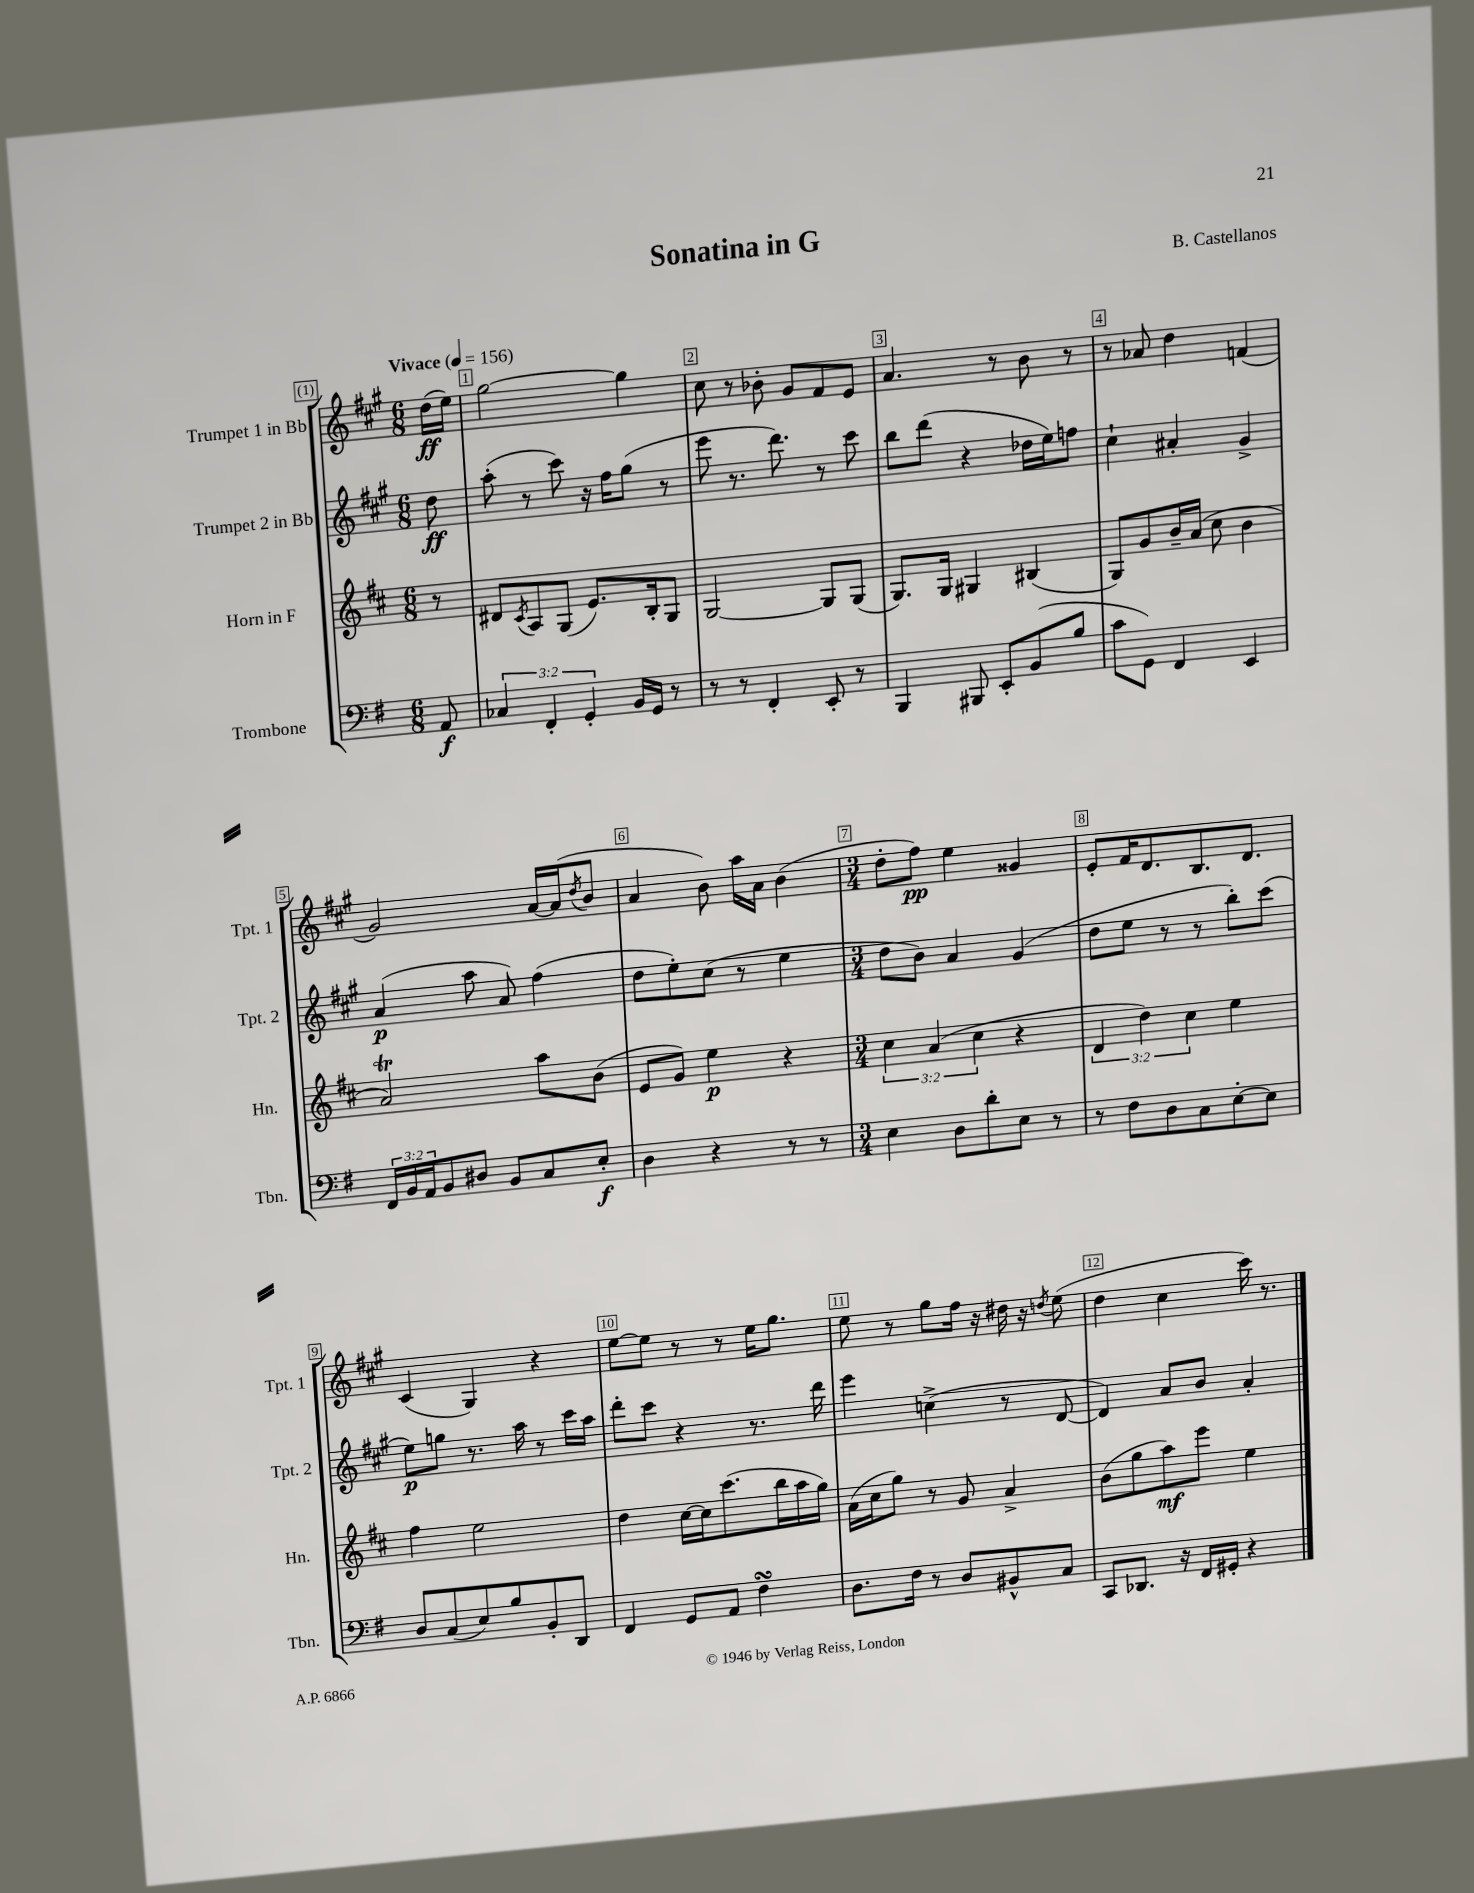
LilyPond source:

\header { title = "Sonatina in G" composer = "B. Castellanos" }
<<
\new StaffGroup <<
\new Staff = "s0" \with { instrumentName = "Trumpet 1 in Bb" shortInstrumentName = "Tpt. 1" } {
    \clef treble \key a \major \numericTimeSignature \time 6/8 \partial 8 \tempo "Vivace" 4 = 156
    d''16\ff( e''16) |
    gis''2~ gis''4 |
    cis''8 r8 bes'8-. gis'8 fis'8 e'8 |
    a'4. r8 b'8 r8 |
    r8 aes'8 d''4 f'4( |
    gis'2) a'16~ a'16( \acciaccatura { d''8 } b'8 |
    a'4 b'8) a''16 a'16 b'4( |
    \numericTimeSignature \time 3/4 d''8-. fis''8\pp) e''4 gisis'4 |
    e'8-. fis'16 d'8. b8. d'8. |
    cis'4( gis4) r4 |
    e''8~ e''8 r8 r8 e''16 gis''8. |
    e''8 r8 gis''8 fis''16 r16 dis''16 r16 \acciaccatura { d''8 } e''8( |
    d''4 cis''4 cis'''16) r8. \bar "|." |
}
\new Staff = "s1" \with { instrumentName = "Trumpet 2 in Bb" shortInstrumentName = "Tpt. 2" } {
    \clef treble \key a \major \numericTimeSignature \time 6/8 \partial 8
    d''8\ff |
    a''8-.( r8 cis'''8) r16 fis''16 gis''8( r8 |
    e'''8 r8. d'''8.) r8 cis'''8 |
    b''8 d'''8( r4 des''16 e''16) f''8 |
    cis''4-! ais'4-. gis'4-> |
    a'4\p( a''8 a'8) fis''4( |
    d''8 e''8-.) cis''8( r8 e''4 |
    \numericTimeSignature \time 3/4 d''8 b'8) a'4 gis'4( |
    d''8 e''8 r8 r8 b''8-.) cis'''8( |
    e''8\p) g''8 r8. a''16 r8 cis'''16 a''16 |
    d'''8-. cis'''8 r4 r8. d'''16 |
    e'''4 c''4->( r8 d'8~ |
    d'4) a'8 b'8 a'4-. \bar "|." |
}
\new Staff = "s2" \with { instrumentName = "Horn in F" shortInstrumentName = "Hn." } {
    \clef treble \key d \major \numericTimeSignature \time 6/8 \override Staff.TupletNumber.text = #tuplet-number::calc-fraction-text \partial 8
    r8 |
    dis'8 \acciaccatura { cis'8 } a8 g8( e'8.) b16-. g8 |
    g2~ g8 g8( |
    g8.) g16 gis4 bis4( |
    g8) g'8 b'16-- a'16( cis''8 b'4 |
    a'2\trill) a''8 b'8( |
    e'8 g'8) e''4\p r4 |
    \numericTimeSignature \time 3/4 \tuplet 3/2 { cis''4 a'4( cis''4 } r4 |
    \tuplet 3/2 { d'4 d''4) cis''4 } e''4 |
    fis''4 e''2 |
    d''4 cis''16~ cis''16 cis'''8.( b''16 a''16 g''16) |
    a'16( cis''16 g''8) r8 g'8 a'4-> |
    b'8( g''8 a''8\mf) e'''8 e''4 \bar "|." |
}
\new Staff = "s3" \with { instrumentName = "Trombone" shortInstrumentName = "Tbn." } {
    \clef bass \key g \major \numericTimeSignature \time 6/8 \override Staff.TupletNumber.text = #tuplet-number::calc-fraction-text \partial 8
    a,8\f |
    \tuplet 3/2 { ces4 fis,4-. g,4-. } b,16 g,16 r8 |
    r8 r8 fis,4-. e,8-. r8 |
    b,,4 bis,,8 e,8-. b,8( b8 |
    c'8 g,8) fis,4 e,4 |
    \tuplet 3/2 { fis,16 b,16 a,16 } b,8 dis8 b,8 c8 e8-.\f |
    d4 r4 r8 r8 |
    \numericTimeSignature \time 3/4 e4 d8 d'8-. e8 r8 |
    r8 fis8 d8 c8 e8~-. e8 |
    d8 c8( e8) b8 b,8-. d,8 |
    fis,4 g,8 a,8 fis4\turn |
    d8. fis16 r8 d8 bis,8-^ c8 |
    c,8 des,8. r16 fis,16 gis,16-. r4 \bar "|." |
}
>>
>>
\layout { \context { \Score \override BarNumber.break-visibility = ##(#f #t #t) barNumberVisibility = #all-bar-numbers-visible \override BarNumber.stencil = #(make-stencil-boxer 0.1 0.3 ly:text-interface::print) } }
